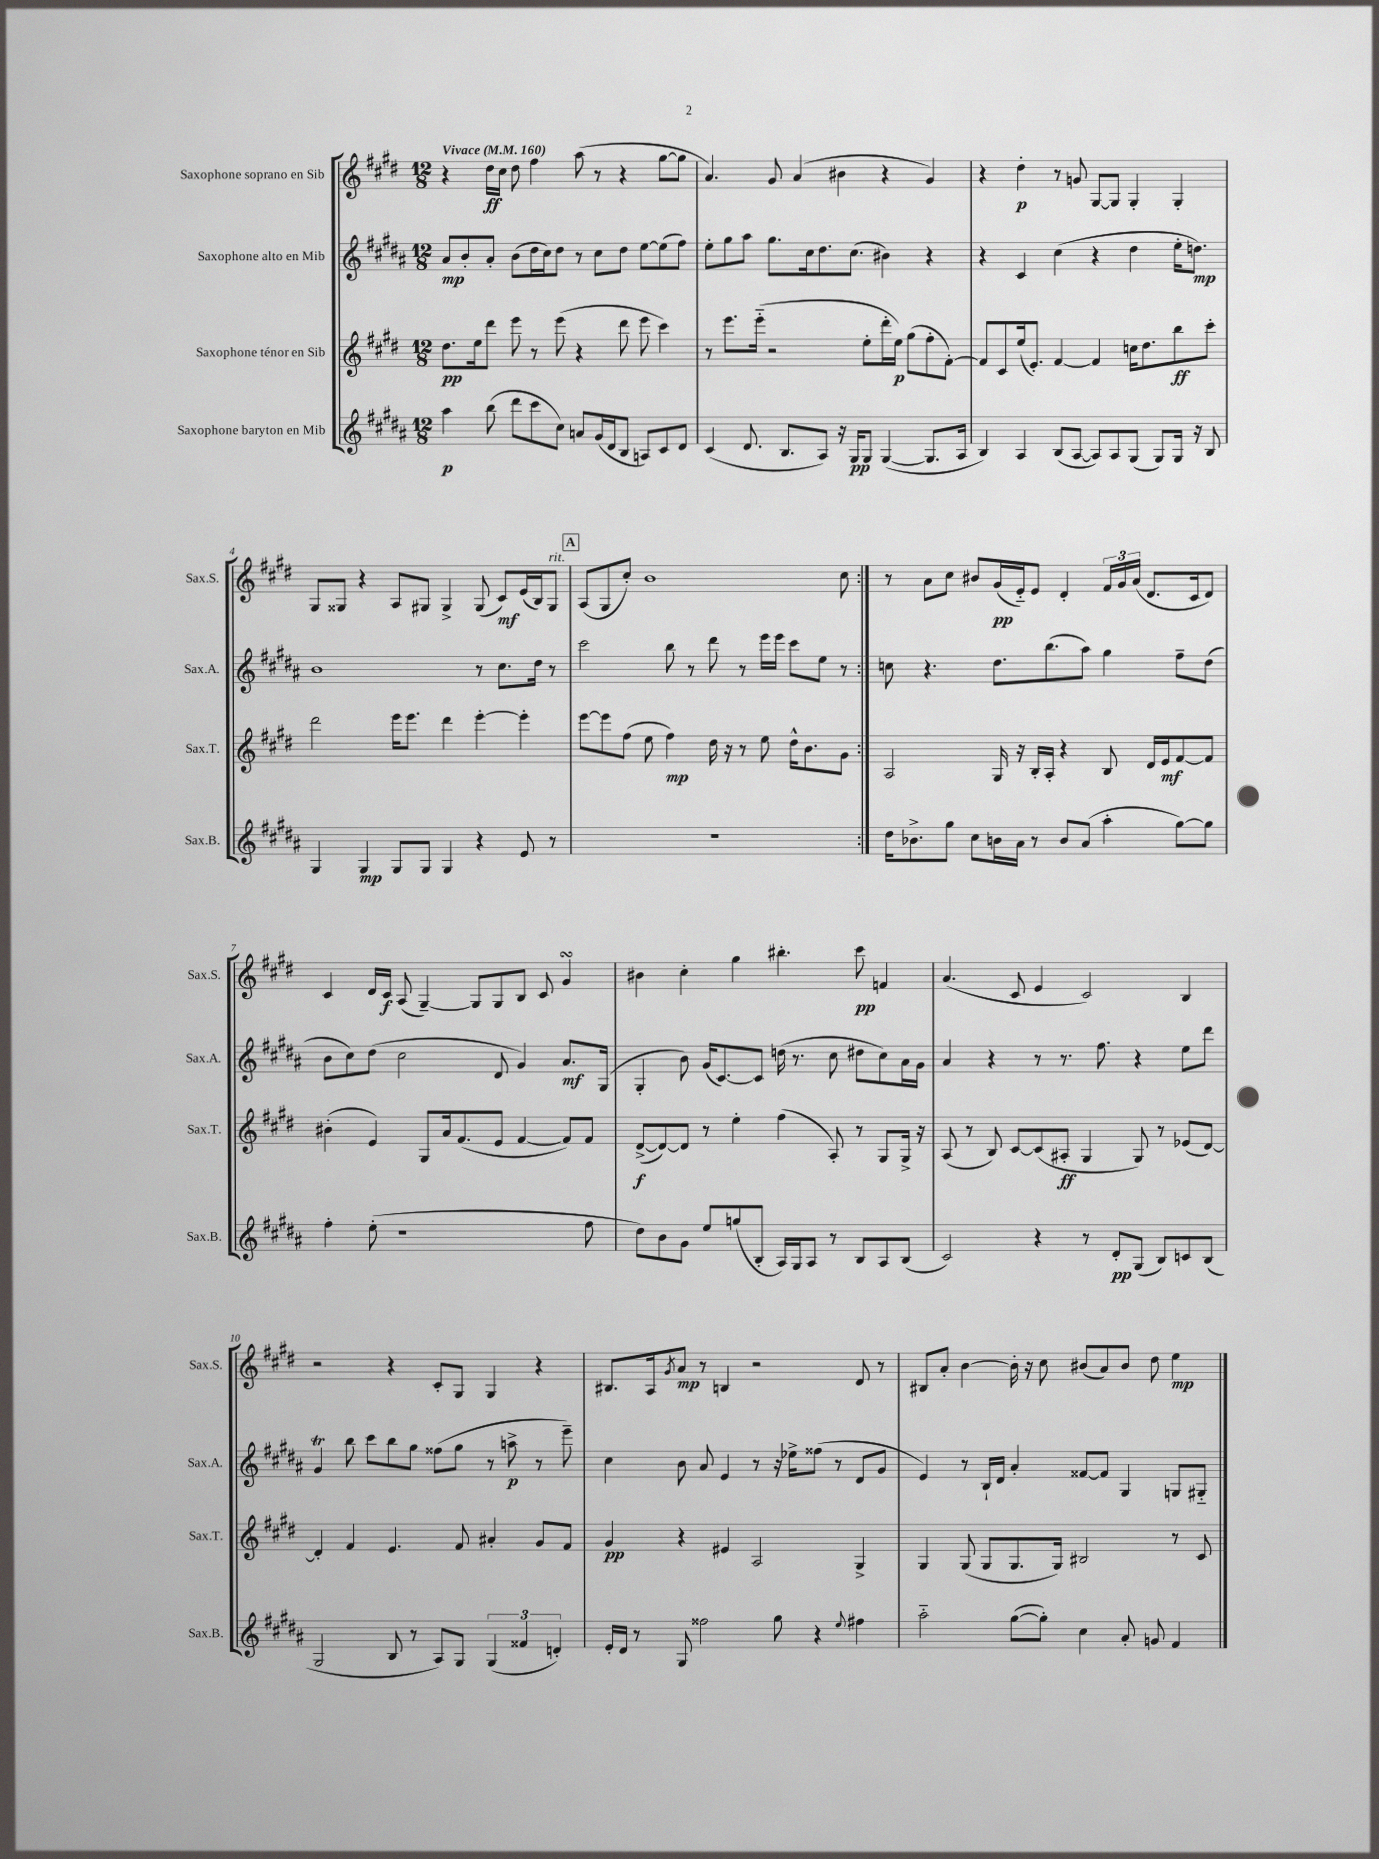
<<
\new StaffGroup <<
\new Staff = "s0" \with { instrumentName = "Saxophone soprano en Sib" shortInstrumentName = "Sax.S." } {
    \clef treble \key e \major \numericTimeSignature \time 12/8 \tempo "Vivace" 4 = 160
    \repeat volta 2 { r4 dis''16\ff cis''16 dis''8 fis''4 a''8( r8 r4 gis''8~ gis''8 |
    a'4.) gis'8 a'4( bis'4 r4 gis'4) |
    r4 dis''4-.\p r8 g'8 gis8~ gis8 gis4-. gis4-. |
    gis8 gisis8 r4 a8 gis8 gis4-> gis8( cis'8\mf) e'16( b16) gis8^\markup { \italic "rit." } |
    \mark \markup { \box "A" } a8( gis8 cis''8-.) b'1 cis''8 | }
    r8 a'8 cis''8 bis'8 gis'16\pp( e'16-_) e'8 dis'4-. \tuplet 3/2 { fis'16 gis'16 a'16( } dis'8. cis'16 dis'8) |
    cis'4 dis'16 cis'16\f a8( gis4~--) gis8 gis8 b8 cis'8 gis'4\turn |
    bis'4 cis''4-. gis''4 bis''4.-. cis'''8\pp f'4 |
    a'4.( cis'8 e'4 cis'2) b4 |
    r2 r4 cis'8-. gis8 gis4 r4 |
    bis8. a16 \acciaccatura { gis'8 } a'8\mp r8 b4 r2 dis'8 r8 |
    bis8 a'8-. b'4~ b'16-. r16 cis''8 bis'8( a'8) bis'8 dis''8 e''4\mp \bar "|." |
}
\new Staff = "s1" \with { instrumentName = "Saxophone alto en Mib" shortInstrumentName = "Sax.A." } {
    \clef treble \key b \major \numericTimeSignature \time 12/8
    \repeat volta 2 { ais'8\mp b'8-. ais'8-. b'8( dis''16 cis''16) dis''8 r8 cis''8 dis''8 e''8~ e''8( fis''8) |
    e''8-. gis''8 ais''8 gis''8. cis''16 dis''8. cis''8.( bis'4) r4 |
    r4 cis'4 cis''4( r4 dis''4 e''16-. d''8.\mp) |
    b'1 r8 cis''8. dis''16 r8 |
    \mark \markup { \box "A" } cis'''2 b''8 r8 dis'''8 r8 e'''16 e'''16 cis'''8 e''8 r8 | }
    c''8 r4. dis''8. b''8.( ais''8) gis''4 fis''8-- dis''8( |
    b'8 cis''8) dis''8( cis''2 dis'8 gis'4) ais'8.\mf gis16( |
    gis4-. b'8) gis'16( cis'8.~) cis'8 d''16( r8. cis''8 dis''8 cis''8) ais'16 gis'16 |
    ais'4 r4 r8 r8. fis''8. r4 e''8 dis'''8 |
    gis'4\trill b''8 cis'''8 b''8 gis''8 fisis''8( gis''8 r8 a''8->\p r8 e'''8--) |
    cis''4 b'8 ais'8 e'4 r8 r16 ees''16-> fisis''8( r8 dis'8 gis'8 |
    e'4) r8 b16-! dis'16 ais'4-. fisis'8~ fisis'8 gis4 g8 gis8-_ \bar "|." |
}
\new Staff = "s2" \with { instrumentName = "Saxophone ténor en Sib" shortInstrumentName = "Sax.T." } {
    \clef treble \key e \major \numericTimeSignature \time 12/8
    \repeat volta 2 { dis''8.\pp e''16 dis'''8 e'''8 r8 e'''8( r4 dis'''8 e'''8 cis'''4) |
    r8 e'''8. e'''16-_( r2 e''8-. dis'''16-. e''16\p) gis''8( fis''8-. fis'8~-.) |
    fis'8 cis'8 e''16( e'8.-.) fis'4~ fis'4 c''16 dis''8. b''8\ff cis'''8-. |
    dis'''2 e'''16 e'''8. dis'''4 e'''4~-. e'''4-. |
    \mark \markup { \box "A" } e'''8~ e'''8 fis''8( e''8 fis''4\mp) dis''16 r16 r8 e''8 dis''16-^ b'8. gis'8 | }
    a2 gis16 r16 b16-. a16-. r4 b8 dis'16 e'16\mf fis'8~ fis'8 |
    bis'4-.( e'4) gis8 a'16 fis'8.( e'8 fis'4~ fis'8) fis'8 |
    dis'8~->\f( dis'8~) dis'8 r8 e''4-. fis''4( a8-.) r8 gis8 gis16-> r16 |
    a8( r8 b8) cis'8~ cis'8( ais8-.\ff gis4 gis8) r8 ees'8( dis'8~) |
    dis'4-. fis'4 e'4. fis'8 ais'4-. gis'8 fis'8 |
    gis'4\pp r4 eis'4 a2 gis4-> |
    gis4 gis8( gis8 gis8. gis16) bis2 r8 cis'8 \bar "|." |
}
\new Staff = "s3" \with { instrumentName = "Saxophone baryton en Mib" shortInstrumentName = "Sax.B." } {
    \clef treble \key b \major \numericTimeSignature \time 12/8
    \repeat volta 2 { ais''4\p b''8( dis'''8 cis'''8 cis''8) a'8 gis'16( dis'16 b8 a8) cis'8 dis'8 |
    cis'4( dis'8. b8. ais8) r16 gis16\pp gis8 gis4~( gis8. ais16 |
    b4) ais4 b8( ais8~ ais8) ais8 gis8( gis8) gis16 r16 b8 |
    gis4 gis4\mp gis8 gis8 gis4 r4 e'8 r8 |
    \mark \markup { \box "A" } R1. | }
    dis''16 bes'8.-> gis''8 cis''8 b'16 ais'16 r8 b'8 ais'8( ais''4-. gis''8~) gis''8 |
    fis''4-. e''8-.( r1 fis''8 |
    dis''8) b'8 gis'8 e''8 g''8( b8-. ais16) gis16 ais8 r8 b8 ais8 b8( |
    cis'2) r4 r8 dis'8-.\pp gis8( b8) c'8 b8( |
    gis2 b8 r8 ais8) gis8 \tuplet 3/2 { gis4( fisis'4 d'4-.) } |
    e'16-. dis'16 r8 gis8 fisis''2 gis''8 r4 \appoggiatura { e''8 } fis''4 |
    ais''2-_ gis''8~( gis''8-.) cis''4 ais'8-. g'8 fis'4 \bar "|." |
}
>>
>>
